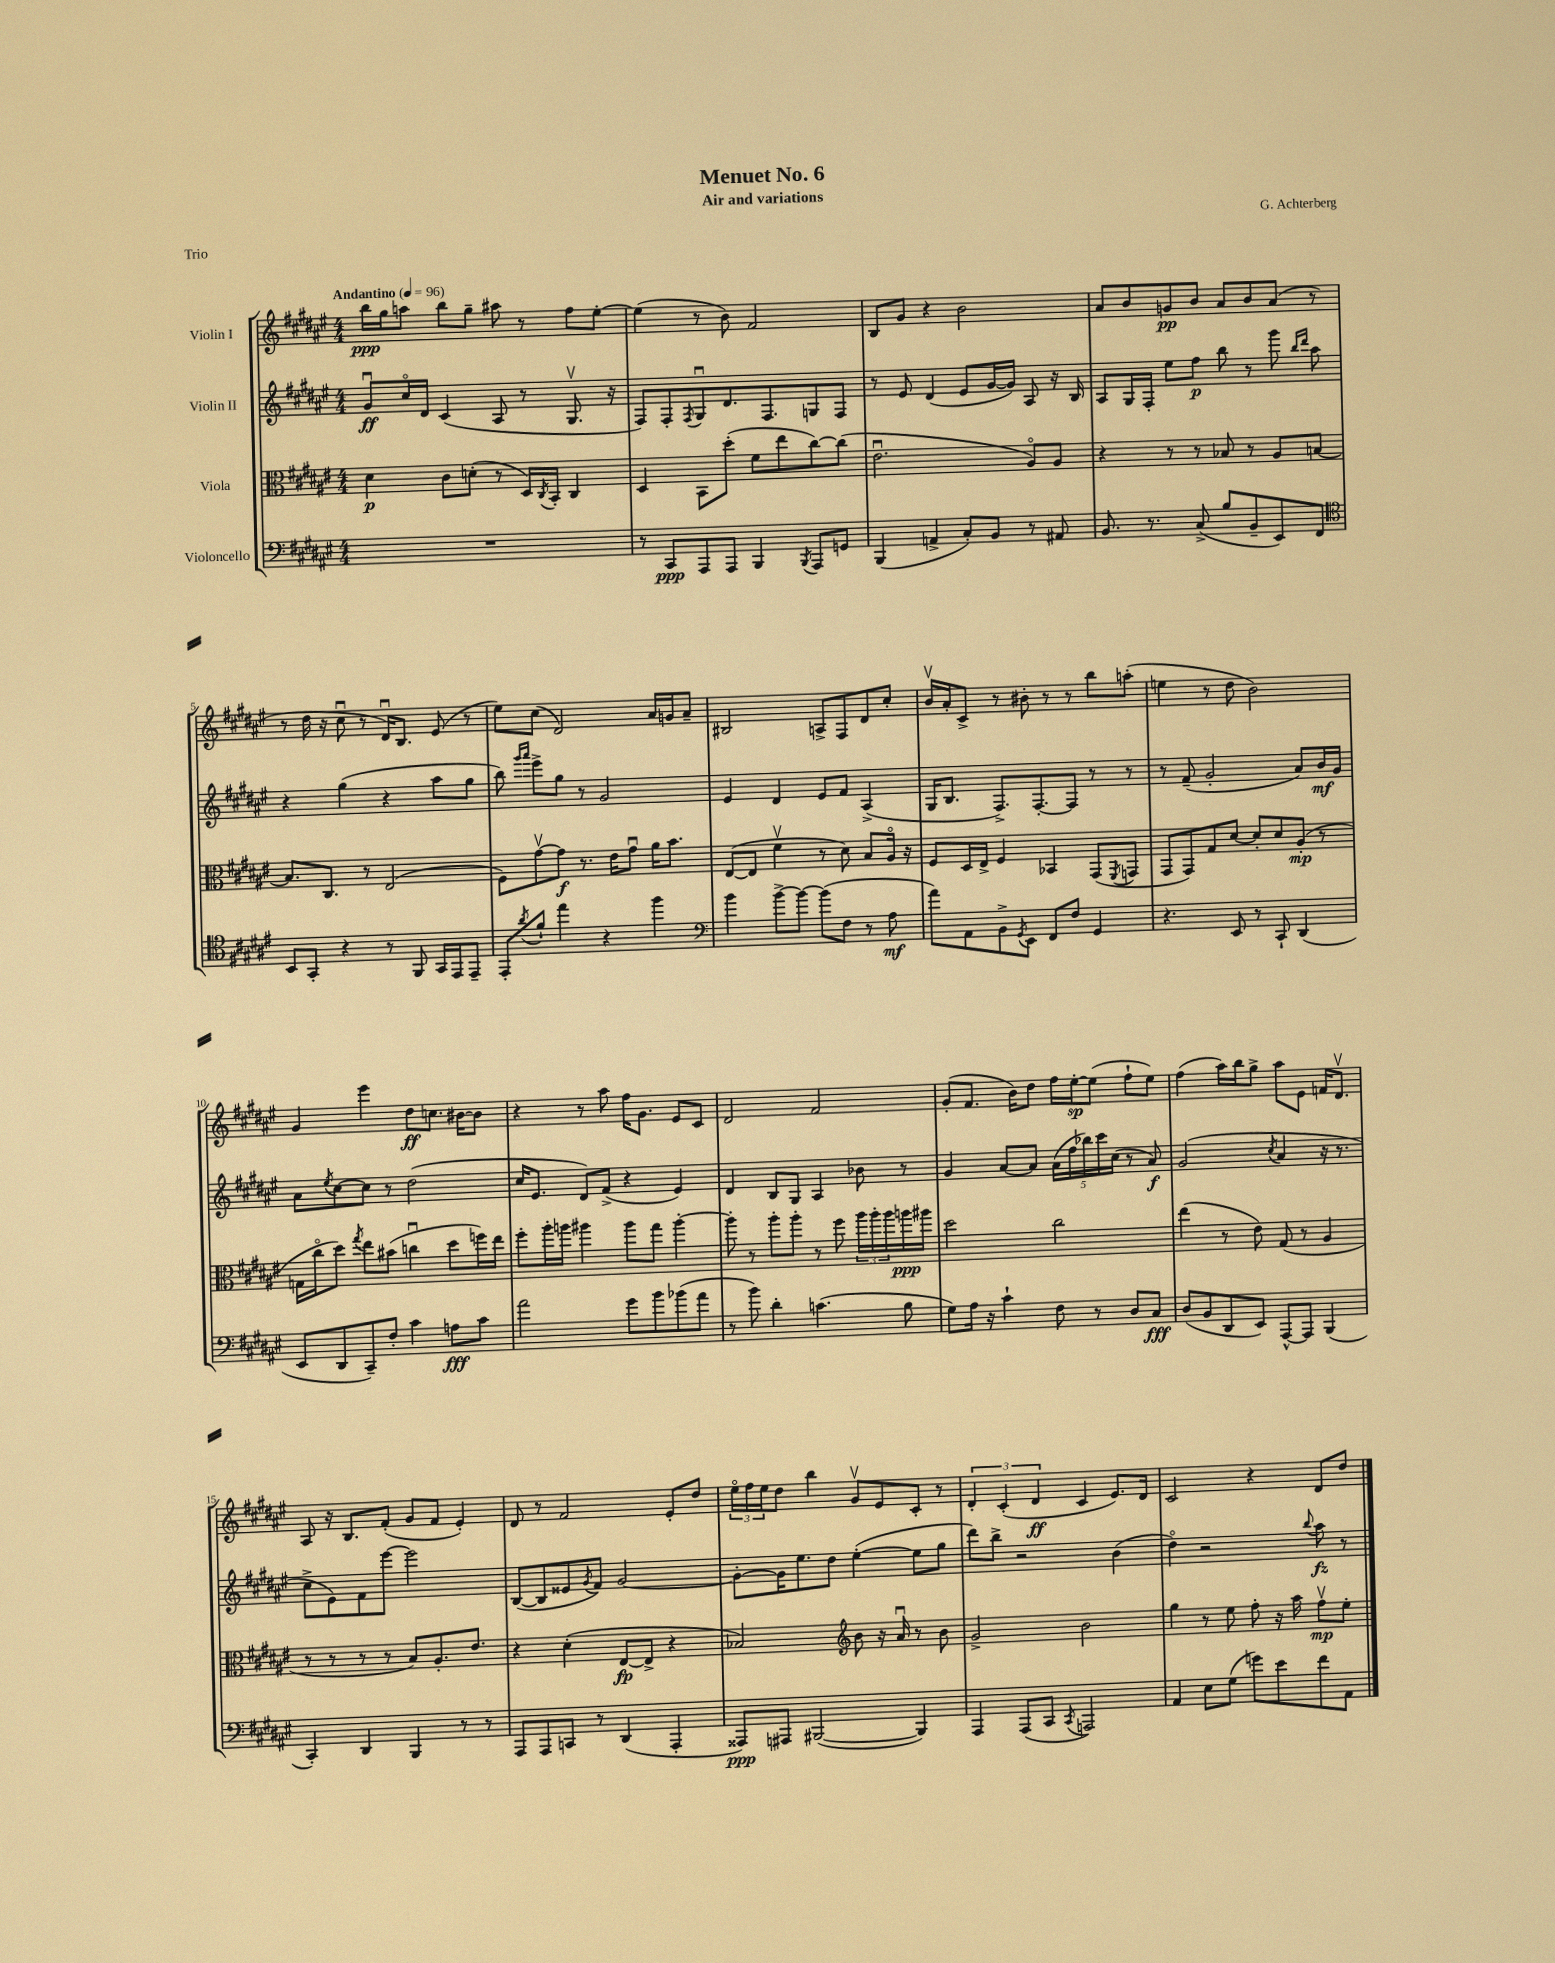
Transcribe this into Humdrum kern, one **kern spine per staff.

**kern	**dynam	**kern	**dynam	**kern	**dynam	**kern	**dynam
*part4	*part4	*part3	*part3	*part2	*part2	*part1	*part1
*staff4	*staff4	*staff3	*staff3	*staff2	*staff2	*staff1	*staff1
*I"Violoncello	*	*I"Viola	*	*I"Violin II	*	*I"Violin I	*
*clefF4	*	*clefC3	*	*clefG2	*	*clefG2	*
*k[f#c#g#d#a#e#]	*	*k[f#c#g#d#a#e#]	*	*k[f#c#g#d#a#e#]	*	*k[f#c#g#d#a#e#]	*
*M4/4	*	*M4/4	*	*M4/4	*	*M4/4	*
*MM96	*	*MM96	*	*MM96	*	*MM96	*
=1	=1	=1	=1	=1	=1	=1	=1
!	!	!	!	!	!	!LO:TX:a:B:t=Andantino	!
1r	.	4d#\	p	8g#u/L	ff	16bb\LL	ppp
.	.	.	.	.	.	16gg#\J	.
.	.	.	.	16cc#/L	.	8aan\J	.
.	.	.	.	16d#/JJ	.	.	.
.	.	8c#\L	.	(4c#/	.	8bb\L	.
.	.	(8dn'\J	.	.	.	8gg#~\J	.
.	.	8r	.	8A#/	.	8aa#X\	.
.	.	16D#/LL)	.	8r	.	8r	.
.	.	8qC#/	.	.	.	.	.
.	.	16BB'/JJ	.	.	.	.	.
.	.	4C#/	.	8.G#v/	.	8ff#\L	.
.	.	.	.	.	.	[8ee#'\J	.
.	.	.	.	16r	.	.	.
=2	=2	=2	=2	=2	=2	=2	=2
8r	.	4D#/	.	8F#/L)	.	(4ee#\]	.
8CC#/L	ppp	.	.	8F#'/	.	.	.
.	.	.	.	8qF#/	.	.	.
8AAA#/	.	8BB\L	.	8G#u/	.	8r	.
8AAA#/J	.	(8dd#'\J	.	8.d#/	.	8b\)	.
4BBB/	.	8f#\L	.	.	.	2f#/	.
.	.	.	.	8.F#/	.	.	.
.	.	8ee#\	.	.	.	.	.
8qBBB/	.	.	.	.	.	.	.
8AAA#/L	.	[8cc#\)	.	8Gn/	.	.	.
8GGn/J	.	(8cc#\J]	.	8F#/J	.	.	.
=3	=3	=3	=3	=3	=3	=3	=3
(4BBB/	.	2.e#u\	.	8r	.	8B/L	.
.	.	.	.	8e#/	.	8g#/J	.
4AAn^/	.	.	.	(4d#/	.	4r	.
8C#'/L)	.	.	.	8e#/L	.	2b\	.
8BB/J	.	.	.	[16g#/L	.	.	.
.	.	.	.	16g#/JJ])	.	.	.
8r	.	8A#/L)	.	8A#/	.	.	.
8AA#X/	.	8A#/J	.	16r	.	.	.
.	.	.	.	16B/	.	.	.
=4	=4	=4	=4	=4	=4	=4	=4
8.BB/	.	4r	.	8A#/L	.	8a#/L	.
.	.	.	.	16G#/L	.	8b/	.
8.r	.	.	.	16F#'/JJ	.	.	.
.	.	8r	.	8ee#\L	.	8gn/	pp
(8C#^/	.	8r	.	8ff#\J	p	8b/J	.
8B/L	.	8B-X/	.	8bb\	.	8a#/L	.
8BB~/	.	8r	.	8r	.	8b/	.
8EE#/)	.	8A#/L	.	8ggg#\	.	(8a#/J	.
.	.	.	.	16qqbb/LL	.	.	.
.	.	.	.	16qqddd#/JJ	.	.	.
8FF#/J	.	[8Bn/J	.	8aa#\	.	8r	.
!!LO:LB:g=z
=5	=5	=5	=5	=5	=5	=5	=5
*clefC4	*	*	*	*	*	*	*
8BB/L	.	8.B/L]	.	4r	.	8r	.
8GG#'/J	.	.	.	.	.	16dd#\	.
.	.	8.C#/J	.	.	.	16r	.
4r	.	.	.	(4gg#\	.	8cc#u\	.
.	.	8r	.	.	.	8r	.
8r	.	(2E#/	.	4r	.	16d#u/KL)	.
.	.	.	.	.	.	8.B/J	.
8FF#/	.	.	.	.	.	.	.
16GG#/LL	.	.	.	8aa#\L	.	(8e#/	.
16EE#/J	.	.	.	.	.	.	.
8EE#~/J	.	.	.	8gg#\J	.	8r	.
=6	=6	=6	=6	=6	=6	=6	=6
8EE#'/L	.	8F#\L)	.	8bb\)	.	8ee#\L)	.
.	.	.	.	16qqggg#/LL	.	.	.
8qa#/	.	.	.	16qqaaa#/JJ	.	.	.
8f#`/J	.	[8g#v\	.	8eee#^\L	.	(8cc#\J	.
4ee#\	.	8g#\J]	f	8gg#\J	.	2d#/)	.
.	.	8.r	.	8r	.	.	.
4r	.	.	.	2g#/	.	.	.
.	.	16e#\KL	.	.	.	.	.
.	.	8g#u\J	.	.	.	.	.
4ff#\	.	16a#\KL	.	.	.	16a#/LL	.
.	.	8.b\J	.	.	.	16gn/J	.
.	.	.	.	.	.	8a#~/J	.
=7	=7	=7	=7	=7	=7	=7	=7
*clefF4	*	*	*	*	*	*	*
4b\	.	([8E#/L	.	4e#/	.	2B#X/	.
.	.	8E#/J]	.	.	.	.	.
[8b^\L	.	4f#v\	.	4d#/	.	.	.
8b\J_	.	.	.	.	.	.	.
(8b\L]	.	8r	.	8e#/L	.	8An^/L	.
8F#\J	.	8d#\)	.	8f#/J	.	8F#/	.
8r	.	8B/L	.	(4A#^/	.	8d#/	.
8A#\	mf	16A#/Jk	.	.	.	8cc#'/J	.
.	.	16r	.	.	.	.	.
=8	=8	=8	=8	=8	=8	=8	=8
8a#\L)	.	8F#/L	.	16G#/KL	.	16bv/LL	.
.	.	.	.	8.B/J	.	16a#'/J	.
8AA#\	.	16D#/L	.	.	.	8c#^/J	.
.	.	16E#^/JJ	.	.	.	.	.
8BB^\	.	4F#/	.	8.F#^/L)	.	8r	.
8qGG#/	.	.	.	.	.	.	.
8EE#\J	.	.	.	.	.	8b#X'\	.
.	.	.	.	[8.F#'/	.	.	.
8FF#/L	.	4BB-X/	.	.	.	8r	.
8F#/J	.	.	.	8F#/J]	.	8r	.
4GG#/	.	(8GG#/L	.	8r	.	8bb\L	.
.	.	8qFF#/	.	.	.	.	.
.	.	8GGn/J	.	8r	.	(8aan'\J	.
=9	=9	=9	=9	=9	=9	=9	=9
4.r	.	8GG#/L	.	8r	.	4een\	.
.	.	8GG#/)	.	(8f#~/	.	.	.
.	.	8G#/	.	2g#'/	.	8r	.
8EE#/	.	[8d#/J	.	.	.	8dd#\	.
8r	.	8d#'/L]	.	.	.	2b\)	.
8CC#`/	.	8d#/	.	.	.	.	.
(4DD#/	.	(8A#'/J	mp	8a#/L)	.	.	.
.	.	8r	.	16b/L	mf	.	.
.	.	.	.	16g#/JJ	.	.	.
!!LO:LB:g=z
=10	=10	=10	=10	=10	=10	=10	=10
8EE#/L	.	16Gn\LL	.	8a#\L	.	4g#/	.
.	.	16cc#\J	.	.	.	.	.
.	.	.	.	8qee#/	.	.	.
8DD#/	.	8dd#\J)	.	[8cc#\	.	.	.
.	.	8qgg#/	.	.	.	.	.
8CC#~/)	.	8ee#\L	.	8cc#\J]	.	4eee#\	.
8F#'/J	.	(8b#X\J	.	8r	.	.	.
4c#\	.	4ccnu\	.	(2dd#\	.	8dd#\L	ff
.	.	.	.	.	.	8.ccn\J	.
8An\L	fff	8dd#\L	.	.	.	.	.
.	.	.	.	.	.	[16b#X\KL	.
8c#\J	.	16ffn\L)	.	.	.	8b#\J]	.
.	.	16ee#\JJ	.	.	.	.	.
=11	=11	=11	=11	=11	=11	=11	=11
2a#\	.	8ff#'\L	.	16cc#/KL	.	4r	.
.	.	.	.	8.e#/J	.	.	.
.	.	16aa#'\L	.	.	.	.	.
.	.	16aan\JJ	.	.	.	.	.
.	.	4aa#X\	.	8d#/L)	.	8r	.
.	.	.	.	(8f#^/J	.	8aa#\	.
8g#\L	.	8aa#\L	.	4r	.	16ff#\KL	.
.	.	.	.	.	.	8.g#\J	.
8b\	.	8gg#\J	.	.	.	.	.
(8b-X\	.	[4aa#'\	.	4e#/)	.	8e#/L	.
8a#\J	.	.	.	.	.	8c#/J	.
=12	=12	=12	=12	=12	=12	=12	=12
8r	.	8aa#'\]	.	4d#/	.	2d#/	.
8b\)	.	8r	.	.	.	.	.
4d#'\	.	8aa#'\L	.	8B/L	.	.	.
.	.	8aa#'\J	.	8G#/J	.	.	.
(4.cn\	.	8r	.	4A#/	.	2f#/	.
.	.	8ff#\	.	.	.	.	.
.	.	24aa#\LL	.	8b-X\	.	.	.
.	.	24aa#'\	.	.	.	.	.
.	.	24aa#\	.	.	.	.	.
8B\	.	16aan\	ppp	8r	.	.	.
.	.	16aa#X\JJ	.	.	.	.	.
=13	=13	=13	=13	=13	=13	=13	=13
8G#\L)	.	2dd#\	.	4g#/	.	(8g#'/L	.
16A#\Jk	.	.	.	.	.	8.f#/J	.
16r	.	.	.	.	.	.	.
4c#`\	.	.	.	[8a#/L	.	.	.
.	.	.	.	.	.	16b\KL)	.
.	.	.	.	8a#/J]	.	8dd#\J	.
8F#\	.	2cc#\	.	(20a#\LL	.	16ff#\LL	.
.	.	.	.	20ff#\	.	.	.
.	.	.	.	.	.	[16ee#'\J	sp
.	.	.	.	20bb-X\)	.	.	.
8r	.	.	.	.	.	(8ee#\J]	.
.	.	.	.	20ccc#\	.	.	.
.	.	.	.	(20cc#\JJ	.	.	.
8D#/L	.	.	.	8r	.	8ff#`\L	.
8C#/J	fff	.	.	8a#/)	f	8ee#\J)	.
=14	=14	=14	=14	=14	=14	=14	=14
(8D#/L	.	(4ee#\	.	(2g#/	.	(4ff#\	.
8BB/	.	.	.	.	.	.	.
8DD#/	.	8r	.	.	.	16aa#\LL)	.
.	.	.	.	.	.	16bb\J	.
8EE#/J)	.	8e#\)	.	.	.	8gg#^\J	.
.	.	.	.	8qcc#/	.	.	.
[8AAA#^^/L	.	(8G#/	.	4a#/	.	8aa#\L	.
8AAA#/J]	.	8r	.	.	.	8e#\J	.
(4BBB/	.	4A#/	.	16r	.	16fn/KL	.
.	.	.	.	8.r	.	8.d#v/J	.
!!LO:LB:g=z
=15	=15	=15	=15	=15	=15	=15	=15
4CC#'/)	.	8r	.	8cc#^\L	.	8A#/	.
.	.	8r	.	8e#\)	.	16r	.
.	.	.	.	.	.	8.B/L	.
4DD#/	.	8r	.	8f#\	.	.	.
.	.	8r	.	[8eee#\J	.	(8f#'/J	.
4BBB/	.	8B/L)	.	2eee#\]	.	8g#/L	.
.	.	8.A#'/	.	.	.	8f#/J	.
8r	.	.	.	.	.	4e#'/)	.
.	.	8.e#/J	.	.	.	.	.
8r	.	.	.	.	.	.	.
=16	=16	=16	=16	=16	=16	=16	=16
8AAA#/L	.	4r	.	([8B/L	.	8d#/	.
8AAA#/	.	.	.	8B/]	.	8r	.
8CCn/J	.	(4d#'\	.	8e##X/	.	2f#/	.
.	.	.	.	8qg#/	.	.	.
8r	.	.	.	8f#/J)	.	.	.
(4DD#/	.	[8E#/L	fp	[2g#/	.	.	.
.	.	8E#^/J]	.	.	.	.	.
4AAA#'/	.	4r	.	.	.	8e#'/L	.
.	.	.	.	.	.	8dd#/J	.
=17	=17	=17	=17	=17	=17	=17	=17
8AAA##X/L)	ppp	2B-X/)	.	8g#'\L_	.	24ee#\LL	.
.	.	.	.	.	.	24ff#\	.
.	.	.	.	.	.	24ee#\J	.
8AAA#X/J	.	.	.	16g#\K]	.	8dd#\J	.
.	.	.	.	8.ee#\	.	.	.
([2BBB#X/	.	.	.	.	.	4bb\	.
.	.	.	.	8dd#\J	.	.	.
*	*	*clefG2	*	*	*	*	*
.	.	8b\	.	([4ee#'\	.	8g#v/L	.
.	.	16r	.	.	.	8e#/	.
.	.	16a#u/	.	.	.	.	.
4BBB#/])	.	8r	.	8ee#\L]	.	8c#'/J	.
.	.	8b\	.	8gg#\J	.	8r	.
=18	=18	=18	=18	=18	=18	=18	=18
4AAA#/	.	2g#^/	.	8ddd#\L)	.	6d#'/	.
.	.	.	.	8bb^\J	.	.	.
.	.	.	.	.	.	(6c#'/	.
(8AAA#/L	.	.	.	2r	.	.	.
.	.	.	.	.	.	6d#/	ff
8CC#/J	.	.	.	.	.	.	.
8qCC#/	.	.	.	.	.	.	.
2AAAn/)	.	2b\	.	.	.	4c#/	.
.	.	.	.	(4b\	.	8.e#/L)	.
.	.	.	.	.	.	16d#/Jk	.
=19	=19	=19	=19	=19	=19	=19	=19
4AA#/	.	4gg#\	.	4dd#\)	.	2c#/	.
8E#\L	.	8r	.	2r	.	.	.
(8G#\J	.	8ee#\	.	.	.	.	.
8gn\L)	.	8ff#'\	.	.	.	4r	.
8e#\	.	16r	.	.	.	.	.
.	.	16aa#\	.	.	.	.	.
.	.	.	.	8qqbb/	.	.	.
8f#\	.	8ff#v\L	mp	8aa#\	fz	8d#/L	.
8AA#\J	.	8ee#'\J	.	8r	.	8dd#/J	.
==	==	==	==	==	==	==	==
*-	*-	*-	*-	*-	*-	*-	*-
